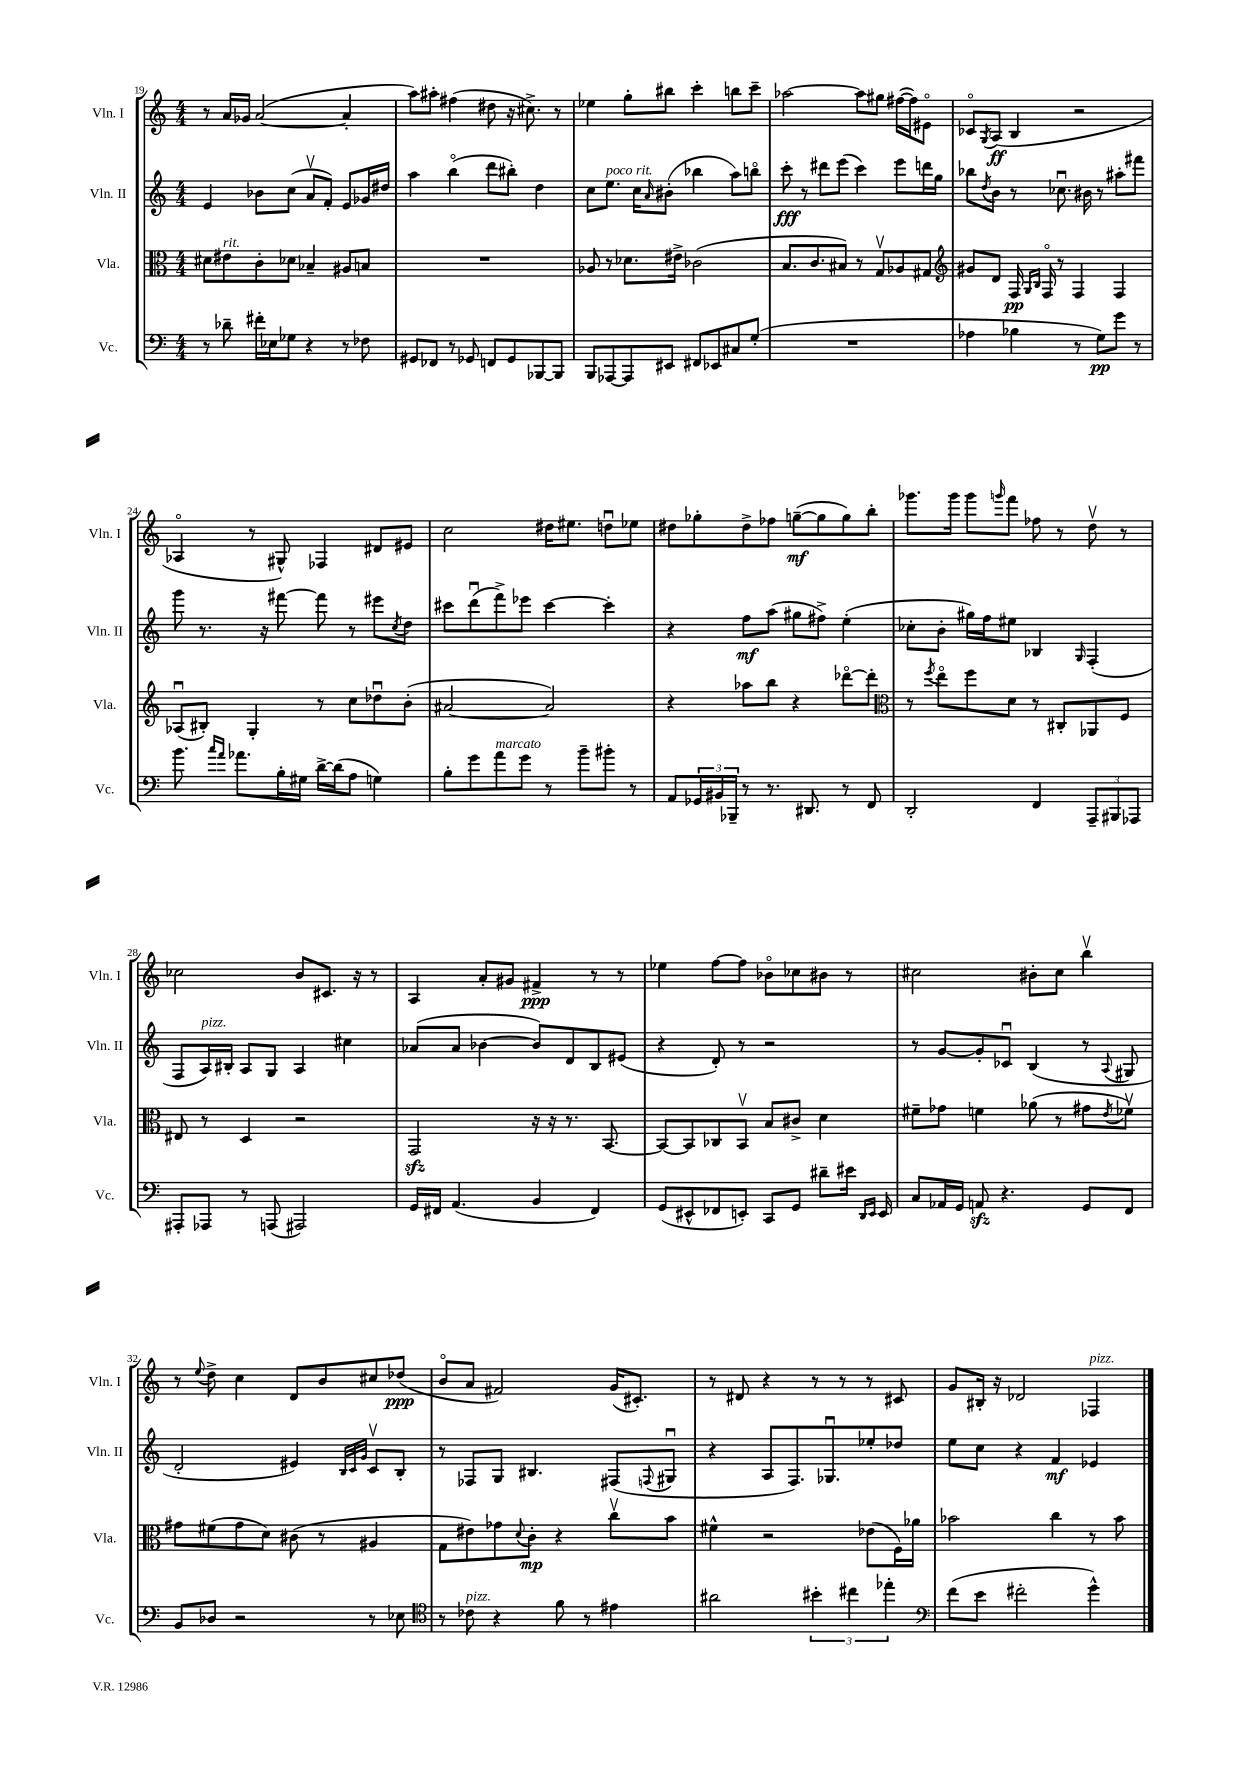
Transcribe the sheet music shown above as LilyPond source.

<<
\new StaffGroup <<
\new Staff = "s0" \with { instrumentName = "Vln. I" shortInstrumentName = "Vln. I" } {
    \clef treble \key c \major \numericTimeSignature \time 4/4
    r8 a'16 ges'16 a'2~( a'4-. |
    a''8) ais''8-. fis''4( dis''8 r16 cis''8.->) r8 |
    ees''4 g''8-. bis''8 c'''4-. b''8 c'''8-- |
    aes''2~ aes''8 gis''8 fis''16~( fis''16) eis'8\flageolet |
    ces'8\flageolet \acciaccatura { g8 } a8\ff( b4 r2 |
    aes4\flageolet r8 gis8-^) fes4 dis'8 eis'8 |
    c''2 dis''16 eis''8. d''8\downbow ees''8 |
    dis''8 ges''8-. dis''8-> fes''8 g''8~--\mf( g''8 g''8) b''8-. |
    ges'''8. ges'''16 ges'''8 \grace { g'''16 } f'''8 fes''8 r8 d''8\upbow r8 |
    ces''2 b'8 cis'8. r16 r8 |
    a4 a'8-. gis'8 fis'4->\ppp r8 r8 |
    ees''4 f''8~ f''8 bes'8\flageolet ces''8 bis'8 r8 |
    cis''2 bis'8-. cis''8 b''4\upbow |
    r8 \appoggiatura { e''8 } d''8-> c''4 d'8 b'8 cis''8 des''8\ppp( |
    b'8\flageolet a'8 fis'2) g'16( cis'8.-.) |
    r8 dis'8 r4 r8 r8 r8 cis'8 |
    g'8 bis16-. r16 des'2 fes4^\markup { \italic "pizz." } \bar "|." |
}
\new Staff = "s1" \with { instrumentName = "Vln. II" shortInstrumentName = "Vln. II" } {
    \clef treble \key c \major \numericTimeSignature \time 4/4
    e'4 bes'8 c''8( a'8\upbow f'8-.) e'8 ges'16 dis''16 |
    a''4 b''4\flageolet( d'''8 bis''8-.) d''4 |
    c''8 e''8.^\markup { \italic "poco rit." } c''16 \grace { a'16 } bis'8-.( bes''4 a''8) b''8\flageolet |
    c'''8-.\fff r8 dis'''8 e'''8( c'''4) e'''8 d'''16 g''16 |
    bes''8 \acciaccatura { d''8 } b'8 r8 ces''8.\downbow bis'16 r8 ais''8-. fis'''8 |
    g'''8 r8. r16 fis'''8~ fis'''8 r8 eis'''8 \acciaccatura { c''8 } d''8 |
    cis'''8 d'''8\downbow( f'''8->) ees'''8 cis'''4~ cis'''4-. |
    r4 f''8\mf a''8( gis''8 fis''8->) e''4-.( |
    ces''8-. b'8-. gis''16) f''16 eis''8 bes4 \grace { g16 } f4-.( |
    f8 a16^\markup { \italic "pizz." }) bis16-. a8 g8 a4 cis''4 |
    aes'8( aes'8 bes'4~ bes'8) d'8 b8 eis'8( |
    r4 d'8-.) r8 r2 |
    r8 g'8~ g'8-. ces'8\downbow b4( r8 \appoggiatura { a8 } gis8 |
    d'2-. eis'4) \grace { b32 c'32 g'32 } c'8\upbow b8-. |
    r8 fes8 g8 bis4. fis8( \appoggiatura { f8 } gis8\downbow |
    r4 a8 f8.) ges8.\downbow ees''8-. des''8 |
    e''8 c''8 r4 f'4\mf ees'4 \bar "|." |
}
\new Staff = "s2" \with { instrumentName = "Vla." shortInstrumentName = "Vla." } {
    \clef alto \key c \major \numericTimeSignature \time 4/4
    dis'8 eis'8^\markup { \italic "rit." } c'8-. des'8 bes4-- ais8 b8 |
    R1 |
    aes8 r8 des'8. eis'16-> ces'2( |
    b8. c'8. bis8) r8 g8\upbow aes8 gis8 |
    \clef treble gis'8 d'8 f16\pp \grace { g16 b16 } f16\flageolet r8 f4 f4 |
    aes8\downbow( bis8-.) g4-. r8 c''8 des''8\downbow b'8-.( |
    ais'2~ ais'2) |
    r4 aes''8 b''8 r4 des'''8~\flageolet des'''8-. |
    \clef alto r8 \acciaccatura { f''8 } e''8\flageolet f''8 d'8 r8 cis8-. aes,8 f8 |
    eis8 r8 d4 r2 |
    g,2\sfz r16 r16 r8. b,8.~ |
    b,8~ b,8 ces8 b,8\upbow b8 cis'8-> d'4 |
    fis'8-- ges'8 f'4 aes'8( r8 gis'8 \acciaccatura { e'8 } fes'8\upbow) |
    gis'8 fis'8( gis'8 d'8) cis'8( r8 ais4 |
    g8 eis'8) ges'8 \appoggiatura { d'8 } c'8-.\mp r4 c''8\upbow b'8 |
    fis'4-^ r2 ees'8( f16) aes'16 |
    bes'2 c''4 r8 bes'8 \bar "|." |
}
\new Staff = "s3" \with { instrumentName = "Vc." shortInstrumentName = "Vc." } {
    \clef bass \key c \major \numericTimeSignature \time 4/4
    r8 des'8-- fis'16-. ees16 ges8 r4 r8 fes8 |
    gis,8 fes,8 r8 ges,8 f,8 ges,8 bes,,8~ bes,,8 |
    b,,8 aes,,8~ aes,,8 eis,8 fis,8 ees,8 cis8 g8-.( |
    R1 |
    aes4 bes4 r8 g8\pp) g'8 r8 |
    b'8. \grace { c''16 a'16 } aes'8. b16-. gis16 d'16~-> d'16( a8 g4) |
    b8-. g'8 a'8^\markup { \italic "marcato" } g'8 r8 b'8-- bis'8-. r8 |
    a,8 \tuplet 3/2 { ges,16 bis,16 bes,,16-- } r8 r8. dis,8. r8 f,8 |
    d,2-. f,4 \tuplet 3/2 { a,,8-- bis,,8 aes,,8 } |
    ais,,8-. aes,,8 r8 a,,8( ais,,2) |
    g,16 fis,16 a,4.( b,4 fis,4) |
    g,8( eis,8-^ fes,8 e,8-.) c,8 g,8 dis'8-- eis'16 \grace { d,16 e,16 } e,16 |
    c8 aes,16 g,16 a,8\sfz r4. g,8 f,8 |
    b,8 des8 r2 r8 ees8 |
    \clef tenor r8 ces'8^\markup { \italic "pizz." } r4 f'8 r8 eis'4 |
    ais'2 \tuplet 3/2 { bis'4-. cis''4 ees''4-. } |
    \clef bass f'8( e'8 fis'2-. g'4-^) \bar "|." |
}
>>
>>
\layout { \context { \Score currentBarNumber = #19 } }
